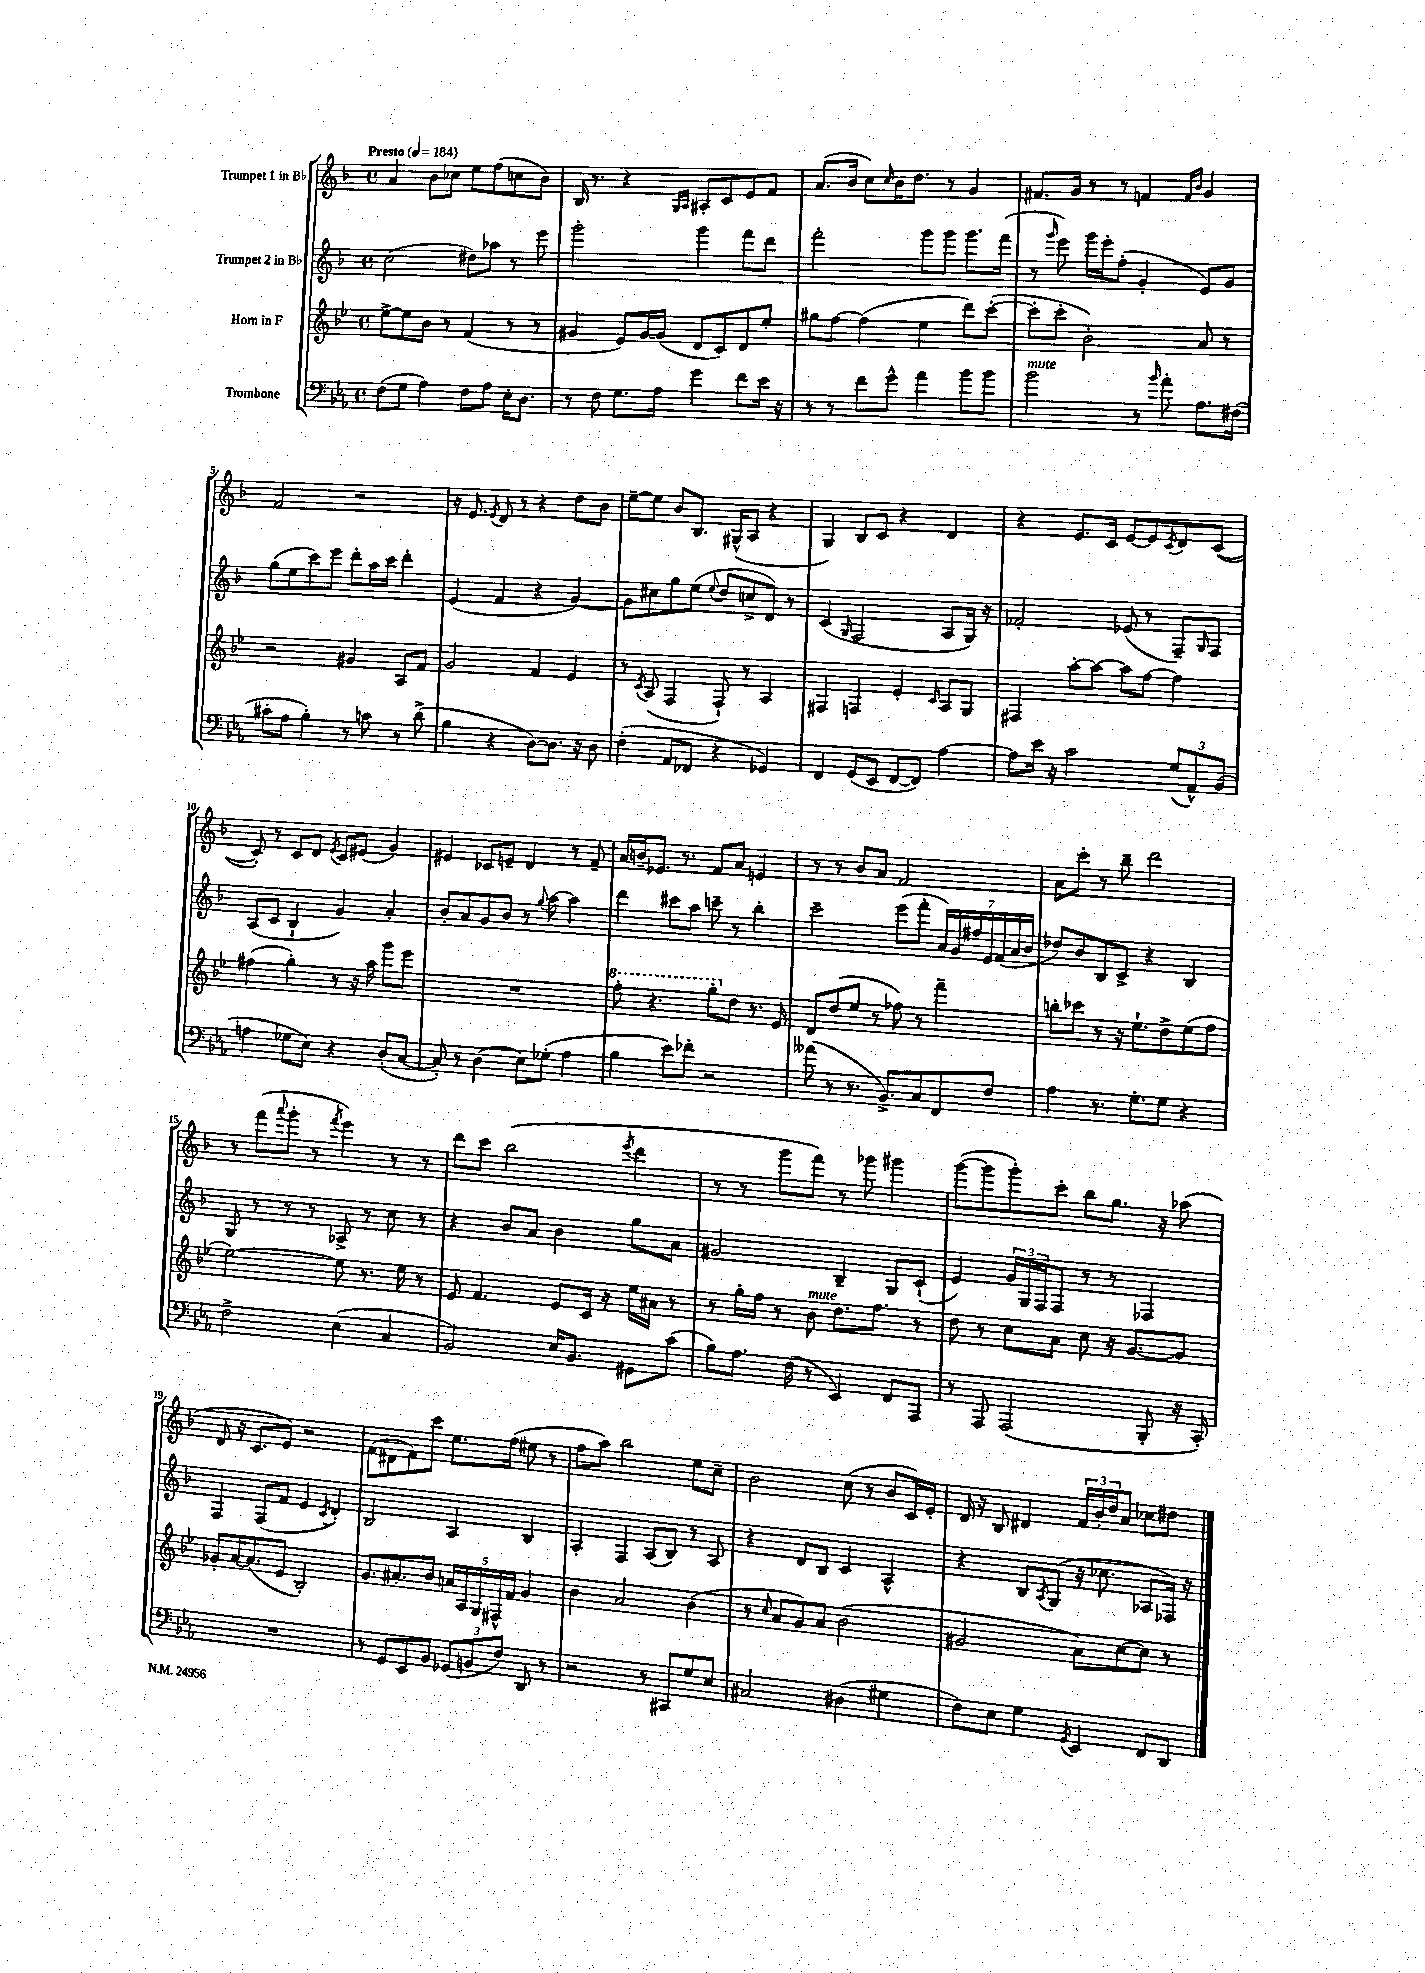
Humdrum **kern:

**kern	**kern	**kern	**kern
*staff4	*staff3	*staff2	*staff1
*clefF4	*clefG2	*clefG2	*clefG2
*k[b-e-a-]	*k[b-e-]	*k[b-]	*k[b-]
*M4/4	*M4/4	*M4/4	*M4/4
*met(c)	*met(c)	*met(c)	*met(c)
*MM184	*MM184	*MM184	*MM184
(8F	[8ee-^	(2cc	4a
8G	8ee-]	.	.
4A-)	8b-	.	8b-
.	8r	.	8cc-
8F	(4f	8dd#)	8ee
8A-	.	8aa-	(8ff
16E-'	8r	8r	8cc
8.D	.	.	.
.	8r	8eee	8b-)
=	=	=	=
8r	4g#	2ggg'	16B-
.	.	.	8.r
8F	.	.	.
8.G	8e-)	.	4r
.	[16g#	.	.
16A-	(16g#]	.	.
.	.	.	16qqG
.	.	.	16qqA
4g	8d	4ggg	8A#'
.	8c)	.	8c
8f	8d	8fff	8e
16e-	8ee-'	8ddd	8f
16r	.	.	.
=	=	=	=
8r	8gg#	2fff'	(8.a
8r	[8ff	.	.
.	.	.	16b-
8f	(4ff]	.	8cc)
.	.	.	16qqcc
8g^^	.	.	16b-
.	.	.	8.dd
4a-	4ee-	8ggg	.
.	.	8ggg	8r
8b-	8ddd)	8.ggg	4g
8b-	([8ccc'	.	.
.	.	(16fff	.
=	=	=	=
2b-	8ccc']	8r	8.f#
.	.	16qqggg	.
.	8ccc'	8eee)	.
.	.	.	16g
.	2b-')	16ggg	8r
.	.	16eee'	.
.	.	(8ff'	8r
8r	.	4g'	4f
16qqb-	.	.	.
8a-'	.	.	.
.	.	.	16qqf
.	.	.	16qqb-
8.A-	8a	8e)	4g
.	8r	8g	.
(16F#	.	.	.
=	=	=	=
8c#'	2r	(8gg	2f
8A-	.	8ee	.
4B-')	.	8ccc)	.
.	.	8eee	.
8r	4g#	8ddd'	2r
8c	.	16aa	.
.	.	16ccc	.
8r	8A	4ddd'	.
(8d^	8f	.	.
=	=	=	=
4B-	2g	(4e	16r
.	.	.	8.e
.	.	.	8qe
4r	.	4f	8d
.	.	.	8r
[8D)	4f	4r	4r
8.D]	.	.	.
.	4e-	[4g)	8dd
16r	.	.	.
8D	.	.	8b-
=	=	=	=
(4F'	8r	8g]	[8ee~
.	8qc	.	.
.	(8A	8cc#	8ee]
8AA-	4F	8gg	8b-
8FF-	.	(8ee	8.B-
.	.	8qqee	.
4r	8F`)	8dd	.
.	.	.	(16G#^^
.	8r	8cc^	8A
4GG-)	4A	8d)	4r
.	.	8r	.
=	=	=	=
4FF	4F#	(4c	4G)
.	.	16qqG	.
(8GG	4F	2F	8B-
8EE-	.	.	8c
[8FF	4e-'	.	4r
8FF])	.	.	.
.	16qqc	.	.
[4A-	8A	8A	4d
.	8G	16G)	.
.	.	16r	.
=	=	=	=
8A-]	4F#	2f-'	4r
16e-	.	.	.
16r	.	.	.
2c	[8aa'	.	8.e
.	8aa_	.	.
.	.	.	16c
.	8aa]	(8e-	[8e
.	[8ff	8r	8e]
.	.	.	8qc
(12G	4ff]	8F~)	8d
12AA-^^)	.	.	.
.	.	16qqG	.
.	.	8F	([8c
(12BB-	.	.	.
=	=	=	=
4A	(4ff#	(8A	8c'])
.	.	8c	8r
8G-	4gg')	4B-`	8c
8E-)	.	.	8d
.	.	.	8qe
4r	8r	4g)	8c
.	16r	.	(8e#
.	16aa	.	.
(8D'	8ggg	4a'	4g)
[8C	8eee-	.	.
=	=	=	=
8C'])	1r	8b-'	4e#
8r	.	8a	.
(4D	.	8g	8c-
.	.	8b-	8e~
8E-)	.	8r	4d
.	.	8qqgg	.
(8G-'	.	[8aa	.
4A-	.	4aa]	8r
.	.	.	8f~
=	=	=	=
4B-	8fff'	4ddd	16a
.	.	.	16b~
.	4.r	.	8.e-
8e-)	.	8ccc#	.
.	.	.	8.r
8f-'	.	8aa	.
2r	8ggg'	8ccc~	8f
.	8dd	8r	8a
.	8.r	4bb-'	4e
.	16e-	.	.
=	=	=	=
(8a--	8d	2ccc~	8r
8r	(8dd	.	8r
8.r	8ee-	.	8b-
.	8r	.	8a
8.BB-^)	.	.	.
.	8ff-)	(8eee	2f
8C	8r	8fff'	.
8FF	4fff~	28a)	.
.	.	28g	.
.	.	28ff#	.
.	.	28e	.
8F	.	.	.
.	.	(28f	.
.	.	28a	.
.	.	28b-	.
=	=	=	=
4A-	8bb'	8dd-)	8a
.	8ccc-	8b-	8ccc'
8.r	8r	8B-	8r
.	16r	8c^	8bb-~
8.G'	8.ee-`	.	.
.	.	4r	2ddd
8G	8dd^	.	.
4r	(8ee-	4B-	.
.	8ff	.	.
=	=	=	=
2F^	[2ee-)	8G	8r
.	.	8r	(8fff
.	.	.	8qqaaa
.	.	8r	8ggg'
.	.	8r	8r
.	.	.	8qfff
(4E-	8ee-]	8A-^	4eee)
.	8.r	8r	.
4C	.	8cc	8r
.	16ee-	.	.
.	8r	8r	8r
=	=	=	=
2BB-)	8e-	4r	8ddd
.	4.f	.	8ccc
.	.	8b-	(2bb-
.	.	8a	.
16E-	8e-	4b-	.
8.BB-	.	.	.
.	16c	.	.
.	16r	.	.
.	.	.	8qeee
8GG#	16ee-	8gg	4ddd
.	16a#	.	.
(8c	8r	8a	.
=	=	=	=
8B-)	8r	2g#	8r
8.A-	16gg'	.	8r
.	16ff	.	.
.	8r	.	8ggg
(16F	.	.	.
8r	8b-	.	8fff)
4EE-)	8.dd	4B-~	8r
.	.	.	8ggg-
.	8.ff	.	.
8FF	.	8G	4ggg#
8AAA-	8r	(8c`	.
=	=	=	=
8r	8dd	4e)	([8ggg
8AAA-	8r	.	8ggg]
(2AAA-	8cc	24g	8ggg')
.	.	24G	.
.	.	24F	.
.	8a	8F	8ccc'
.	8cc	8r	8bb-
.	16r	8r	8.gg
.	[8.g	.	.
8BBB-'	.	4F-	.
.	.	.	16r
16r	8g]	.	(8aa-
16CC')	.	.	.
=	=	=	=
1r	8g-'	4F	8d
.	[16a	.	16r
.	(8.a]	.	8.c
.	.	(8F	.
.	8e-	8f	8e)
.	2B-')	4e	2r
.	.	8qc	.
.	.	4d')	.
=	=	=	=
8r	8.g	2B-	(8f
8GG	.	.	8d#
.	8.a#'	.	.
8EE-	.	.	8f)
8BB-	8b-	.	8ccc
(12GG-	20a	4A	8.ee
.	20A	.	.
12BB	.	.	.
.	20G	.	.
.	20F#^^	.	.
12F)	.	.	.
.	.	.	(16ff
.	20f	.	.
8DD	4g	4B-	8ee#
8r	.	.	8r
=	=	=	=
2r	4b-	4A'	8ff
.	.	.	8aa)
.	2a	4F	2bb-
8r	.	(8A	.
8CC#	.	8B-)	.
8G	(4b-	8r	8ee
8E-	.	8A	8cc~
=	=	=	=
2C#	8r	4r	2b-
.	16qqcc	.	.
.	8a	.	.
.	8g)	8d	.
.	8a	8B-	.
(4D#	(2b-	4c	(8cc
.	.	.	8r
4G#	.	4A^^	8b-
.	.	.	16c)
.	.	.	16e'
=	=	=	=
8F)	2g#	4r	16d
.	.	.	16r
8E-	.	.	8B-
4G	.	8B-	4d#
.	.	8qA	.
.	.	(8G	.
8qGG	.	.	.
4EE-	8a)	16r	24f
.	.	.	24b-'
.	.	8.cc-	.
.	.	.	24dd
.	[8cc	.	8a
8FF	8cc]	8A-	8cc-
8DD	8r	16F-)	8dd#
.	.	16r	.
==	==	==	==
*-	*-	*-	*-
